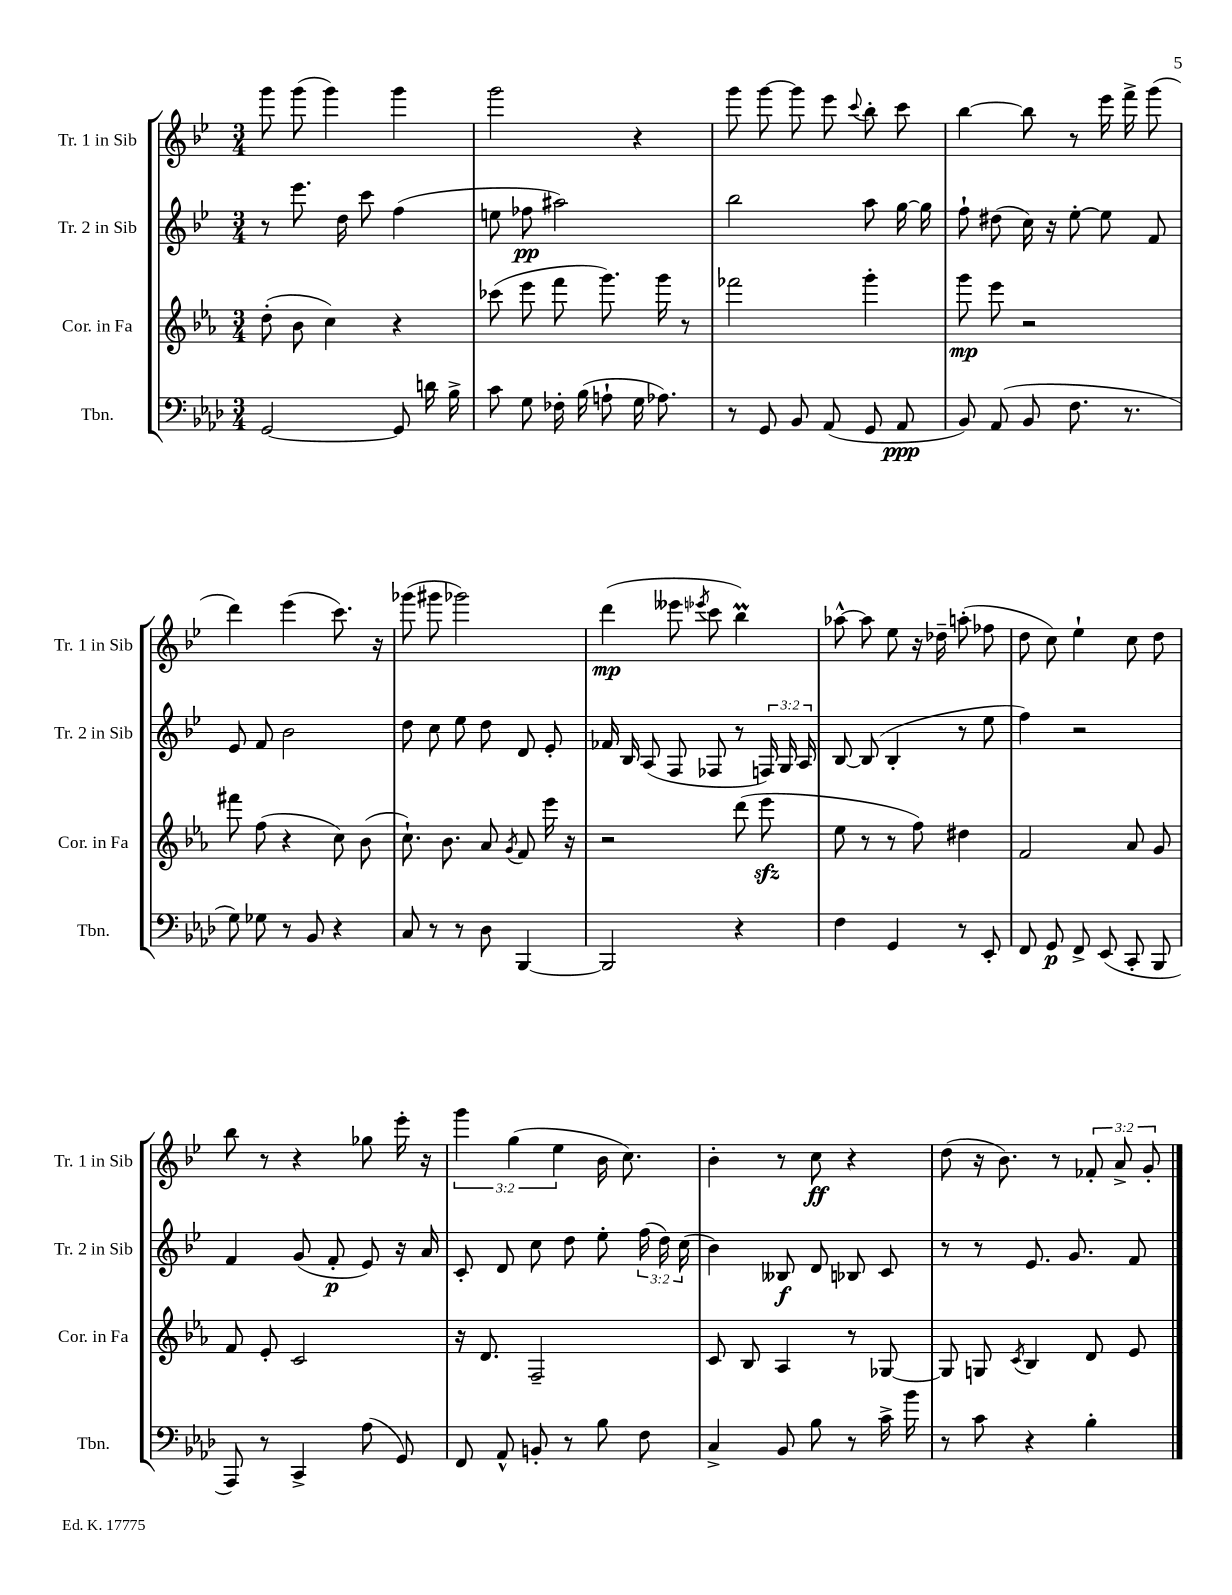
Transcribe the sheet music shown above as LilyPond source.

<<
\new StaffGroup <<
\new Staff = "s0" \with { instrumentName = "Tr. 1 in Sib" shortInstrumentName = "Tr. 1 in Sib" } {
    \clef treble \key bes \major \numericTimeSignature \time 3/4 \override Staff.TupletNumber.text = #tuplet-number::calc-fraction-text
    \autoBeamOff g'''8 g'''8( g'''4) g'''4 |
    g'''2 r4 |
    g'''8 g'''8~ g'''8 ees'''8 \appoggiatura { c'''8 } bes''8-. c'''8 |
    bes''4~ bes''8 r8 ees'''16 f'''16-> g'''8( |
    d'''4) ees'''4( c'''8.) r16 |
    ges'''8( gis'''8 ges'''2) |
    d'''4\mp( eeses'''8 \acciaccatura { ees'''8 } c'''8 bes''4\prall) |
    aes''8~-^ aes''8 ees''8 r16 des''16-- a''8-.( fes''8 |
    d''8 c''8) ees''4-! c''8 d''8 |
    bes''8 r8 r4 ges''8 ees'''16-. r16 |
    \tuplet 3/2 { g'''4 g''4( ees''4 } bes'16 c''8.) |
    bes'4-. r8 c''8\ff r4 |
    d''8( r16 bes'8.) r8 \tuplet 3/2 { fes'8-. a'8-> g'8-. } \bar "|." |
}
\new Staff = "s1" \with { instrumentName = "Tr. 2 in Sib" shortInstrumentName = "Tr. 2 in Sib" } {
    \clef treble \key bes \major \numericTimeSignature \time 3/4 \override Staff.TupletNumber.text = #tuplet-number::calc-fraction-text
    \autoBeamOff r8 ees'''8. d''16 c'''8 f''4( |
    e''8 fes''8\pp ais''2) |
    bes''2 a''8 g''16~ g''16 |
    f''8-! dis''8( c''16) r16 ees''8~-. ees''8 f'8 |
    ees'8 f'8 bes'2 |
    d''8 c''8 ees''8 d''8 d'8 ees'8-. |
    fes'16 bes16 a8( f8 fes8 r8 \tuplet 3/2 { f16) g16 a16 } |
    bes8~ bes8( bes4-. r8 ees''8 |
    f''4) r2 |
    f'4 g'8( f'8-.\p ees'8) r16 a'16 |
    c'8-. d'8 c''8 d''8 ees''8-. \tuplet 3/2 { f''16( d''16) c''16( } |
    bes'4) beses8\f d'8 bes8 c'8 |
    r8 r8 ees'8. g'8. f'8 \bar "|." |
}
\new Staff = "s2" \with { instrumentName = "Cor. in Fa" shortInstrumentName = "Cor. in Fa" } {
    \clef treble \key ees \major \numericTimeSignature \time 3/4
    \autoBeamOff d''8-.( bes'8 c''4) r4 |
    ces'''8( ees'''8 f'''8 g'''8.) g'''16 r8 |
    fes'''2 g'''4-. |
    g'''8\mp ees'''8 r2 |
    fis'''8 f''8( r4 c''8) bes'8( |
    c''8.-!) bes'8. aes'8 \acciaccatura { g'8 } f'8 ees'''16 r16 |
    r2 d'''8( ees'''8\sfz |
    ees''8 r8 r8 f''8) dis''4 |
    f'2 aes'8 g'8 |
    f'8 ees'8-. c'2 |
    r16 d'8. f2-- |
    c'8 bes8 aes4 r8 ges8~ |
    ges8 g8 \acciaccatura { c'8 } bes4 d'8 ees'8 \bar "|." |
}
\new Staff = "s3" \with { instrumentName = "Tbn." shortInstrumentName = "Tbn." } {
    \clef bass \key aes \major \numericTimeSignature \time 3/4
    \autoBeamOff g,2~ g,8 d'16 bes16-> |
    c'8 g8 fes16-. bes16( a8-! g16 aes8.) |
    r8 g,8 bes,8 aes,8( g,8 aes,8\ppp |
    bes,8) aes,8( bes,8 f8. r8. |
    g8) ges8 r8 bes,8 r4 |
    c8 r8 r8 des8 bes,,4~ |
    bes,,2 r4 |
    f4 g,4 r8 ees,8-. |
    f,8 g,8\p f,8-> ees,8( c,8-. bes,,8 |
    aes,,8) r8 c,4-> aes8( g,8) |
    f,8 aes,8-^ b,8-. r8 bes8 f8 |
    c4-> bes,8 bes8 r8 c'16-> bes'16 |
    r8 c'8 r4 bes4-. \bar "|." |
}
>>
>>
\layout { \context { \Score \remove "Bar_number_engraver" } }
